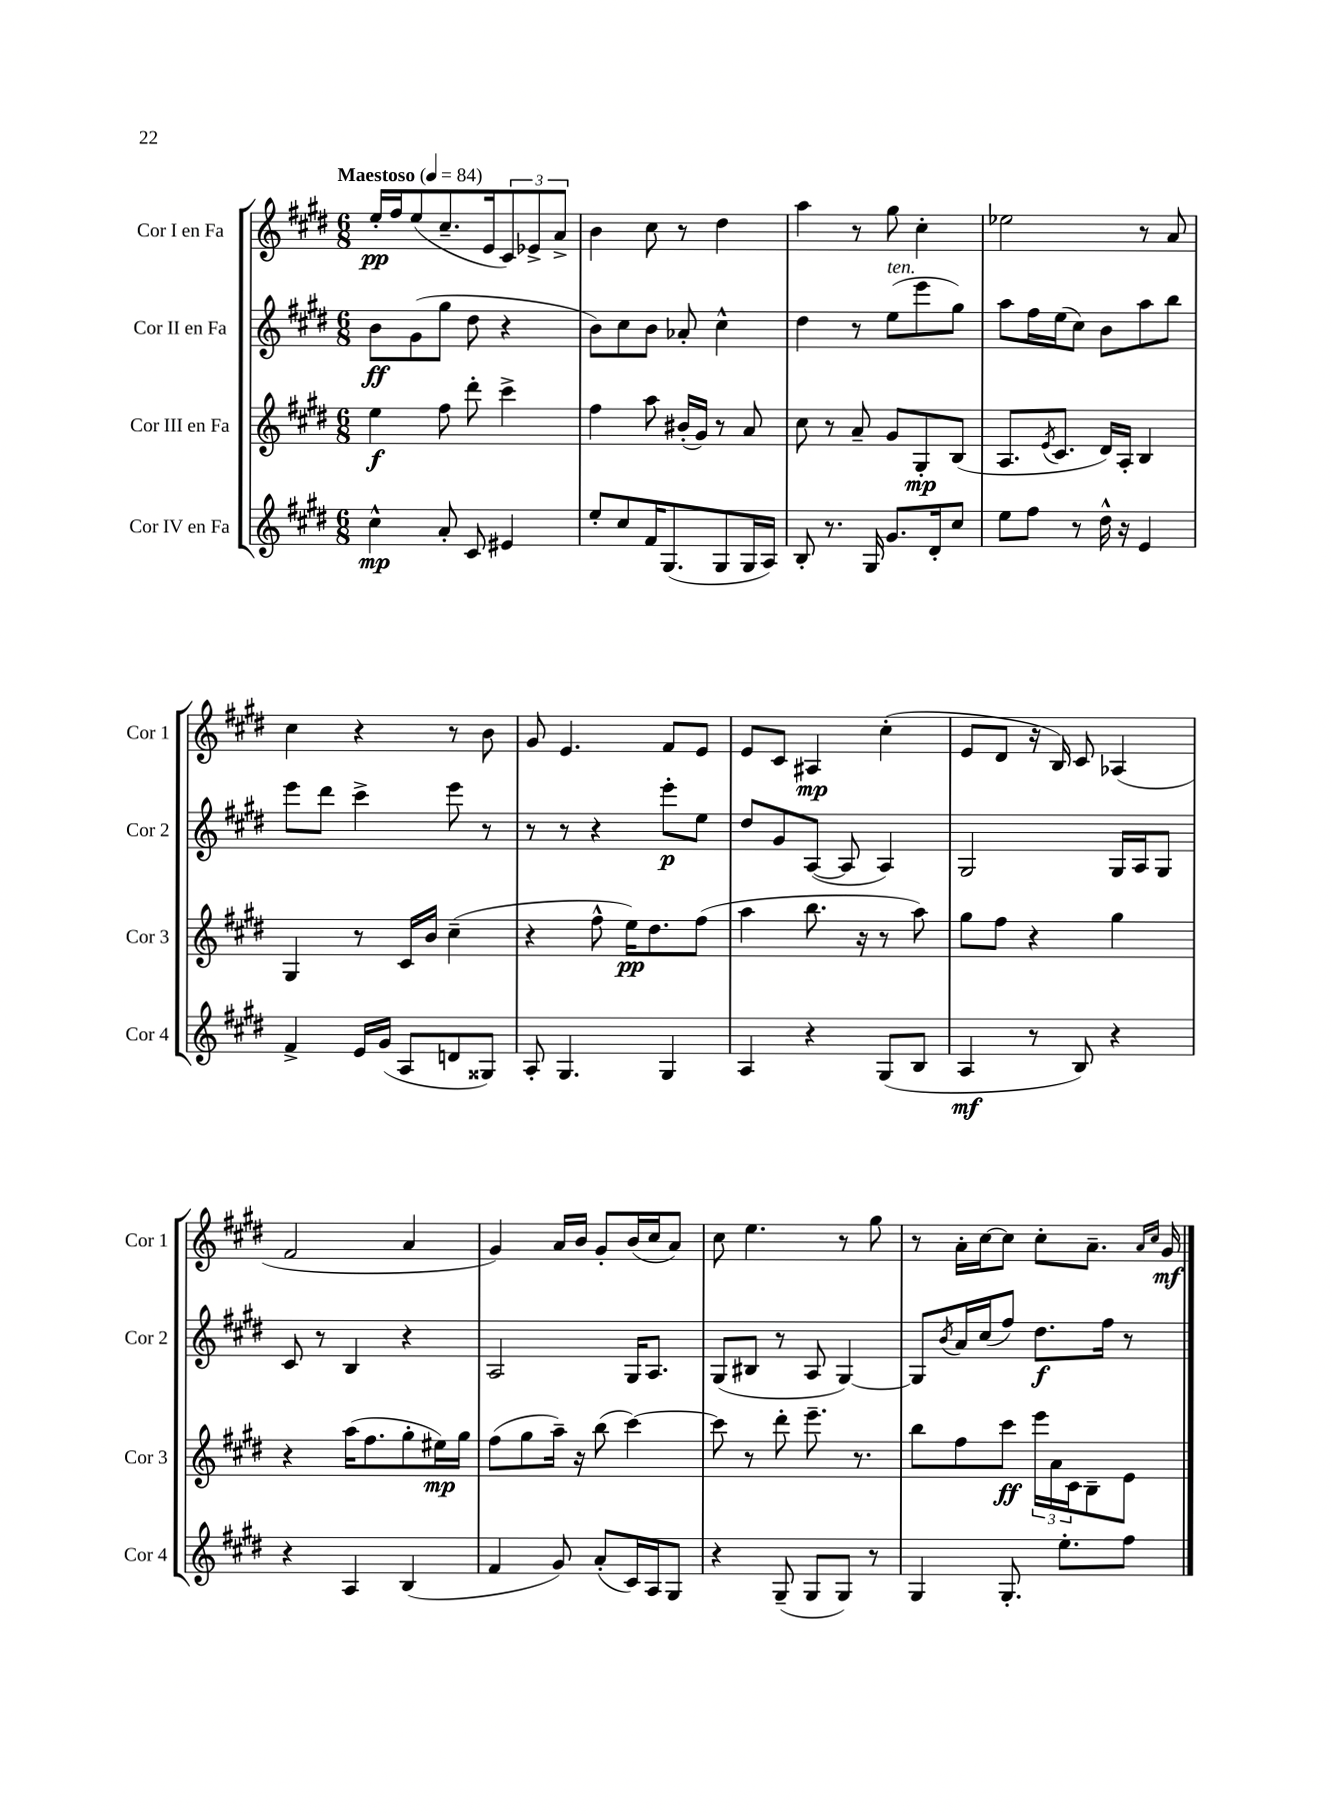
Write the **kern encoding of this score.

**kern	**kern	**kern	**kern
*staff4	*staff3	*staff2	*staff1
*clefG2	*clefG2	*clefG2	*clefG2
*k[f#c#g#d#]	*k[f#c#g#d#]	*k[f#c#g#d#]	*k[f#c#g#d#]
*M6/8	*M6/8	*M6/8	*M6/8
*MM84	*MM84	*MM84	*MM84
4cc#^^	4ee	8b	16ee'
.	.	.	16ff#
.	.	(8g#	(8ee
8a'	8ff#	8gg#	8.cc#~
8c#	8ddd#'	8dd#	.
.	.	.	16e
4e#	4ccc#^	4r	12c#)
.	.	.	12e-^
.	.	.	12a^
=	=	=	=
8ee'	4ff#	8b)	4b
8cc#	.	8cc#	.
16f#	8aa	8b	8cc#
(8.G#	.	.	.
.	(16b#'	8a-'	8r
.	16g#)	.	.
8G#	8r	4cc#^^	4dd#
16G#	8a	.	.
16A)	.	.	.
=	=	=	=
8B'	8cc#	4dd#	4aa
8.r	8r	.	.
.	8a~	8r	8r
16G#	.	.	.
8.g#	8g#	(8ee	8gg#
.	8G#'	8eee	4cc#'
16d#'	.	.	.
8cc#	(8B	8gg#)	.
=	=	=	=
8ee	8.A	8aa	2ee-
8ff#	.	16ff#	.
.	8qe	.	.
.	8.c#	(16ee	.
8r	.	8cc#)	.
16dd#^^	16d#)	8b	.
16r	16A'	.	.
4e	4B	8aa	8r
.	.	8bb	8a
=	=	=	=
4f#^	4G#	8eee	4cc#
.	.	8ddd#	.
16e	8r	4ccc#^	4r
(16g#	.	.	.
8A	16c#	.	.
.	16b	.	.
8d	(4cc#~	8eee	8r
8G##)	.	8r	8b
=	=	=	=
8A'	4r	8r	8g#
4.G#	.	8r	4.e
.	8ff#^^	4r	.
.	16ee)	.	.
.	8.dd#	.	.
4G#	.	8eee'	8f#
.	(8ff#	8ee	8e
=	=	=	=
4A	4aa	8dd#	8e
.	.	8g#	8c#
4r	8.bb	([8A	4A#
.	.	8A]	.
.	16r	.	.
(8G#	8r	4A)	(4cc#'
8B	8aa)	.	.
=	=	=	=
4A	8gg#	2G#	8e
.	8ff#	.	8d#
8r	4r	.	16r
.	.	.	16B)
8B)	.	.	8c#
4r	4gg#	16G#	(4A-
.	.	16A	.
.	.	8G#	.
=	=	=	=
4r	4r	8c#	2f#
.	.	8r	.
4A	(16aa	4B	.
.	8.ff#	.	.
(4B	8gg#'	4r	4a
.	16ee#)	.	.
.	16gg#	.	.
=	=	=	=
4f#	(8ff#	2A	4g#)
.	8gg#	.	.
8g#)	16aa~)	.	16a
.	16r	.	16b
(8a'	(8bb	.	8g#'
16c#)	[4ccc#)	16G#	(16b
16A	.	8.A	16cc#
8G#	.	.	8a)
=	=	=	=
4r	8ccc#]	(8G#	8cc#
.	8r	8B#	4.ee
(8G#~	8ddd#'	8r	.
8G#	8.eee~	8A	.
8G#)	.	[4G#)	8r
.	8.r	.	.
8r	.	.	8gg#
=	=	=	=
4G#	8bb	8G#]	8r
.	.	8qb	.
.	8ff#	16a	16a'
.	.	(16cc#	[16cc#
8.G#'	8ccc#	8ff#)	8cc#]
.	24eee	8.dd#	8cc#'
.	24a	.	.
8.ee'	.	.	.
.	24c#	.	.
.	8B~	.	8.a~
.	.	16ff#	.
8ff#	8e	8r	.
.	.	.	16qqa
.	.	.	16qqcc#
.	.	.	16g#
==	==	==	==
*-	*-	*-	*-
